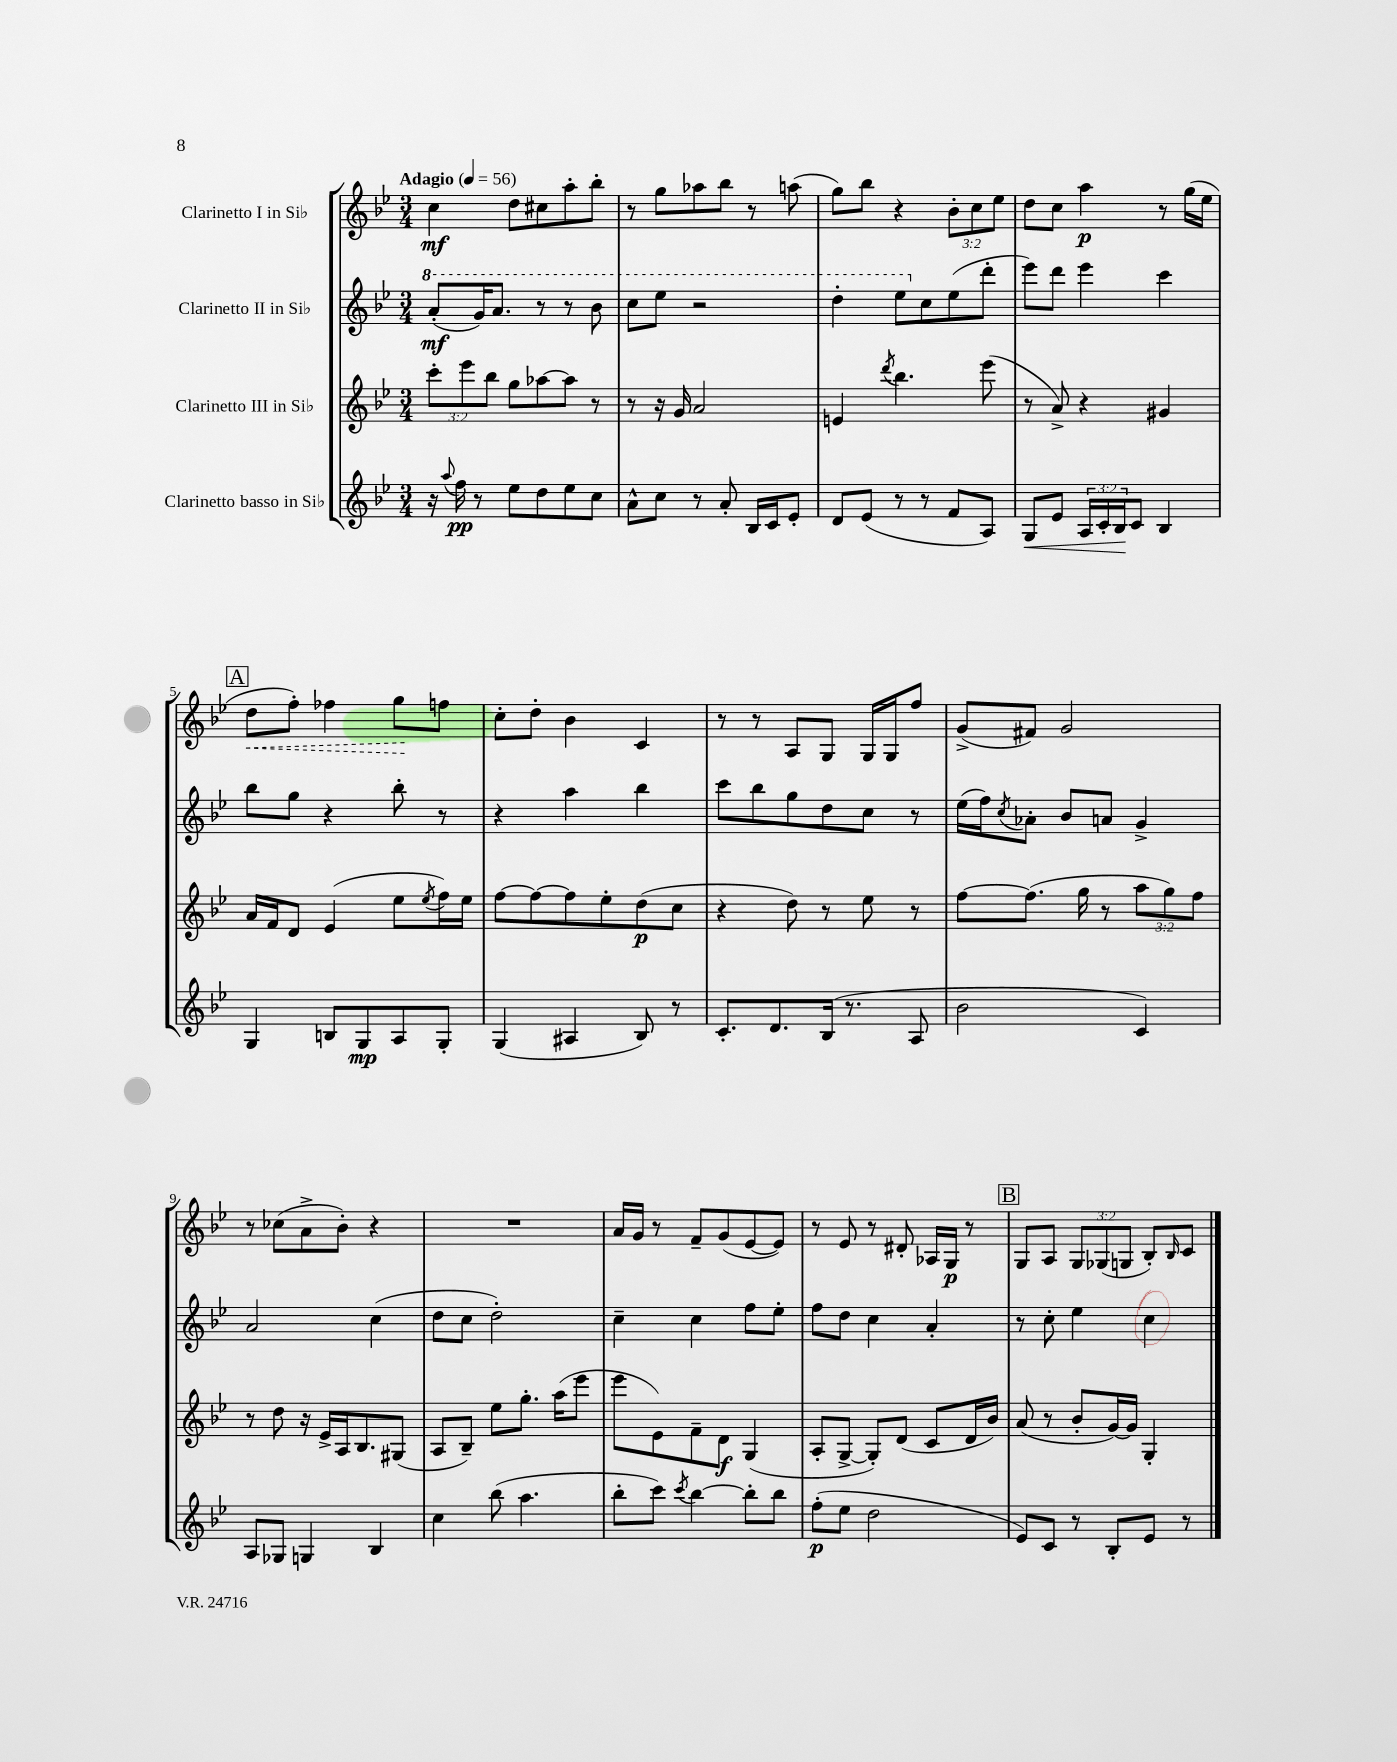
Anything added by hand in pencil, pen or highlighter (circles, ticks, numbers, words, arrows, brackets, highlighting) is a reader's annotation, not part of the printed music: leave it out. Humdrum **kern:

**kern	**dynam	**kern	**dynam	**kern	**dynam	**kern	**dynam
*part4	*part4	*part3	*part3	*part2	*part2	*part1	*part1
*staff4	*staff4	*staff3	*staff3	*staff2	*staff2	*staff1	*staff1
*I"Clarinetto basso in Si♭	*	*I"Clarinetto III in Si♭	*	*I"Clarinetto II in Si♭	*	*I"Clarinetto I in Si♭	*
*clefG2	*	*clefG2	*	*clefG2	*	*clefG2	*
*k[b-e-]	*	*k[b-e-]	*	*k[b-e-]	*	*k[b-e-]	*
*M3/4	*	*M3/4	*	*M3/4	*	*M3/4	*
*MM56	*	*MM56	*	*MM56	*	*MM56	*
*	*	*	*	*8va	*	*	*
=1	=1	=1	=1	=1	=1	=1	=1
!	!	!	!	!	!	!LO:TX:a:B:t=Adagio	!
16r	.	12ccc'\L	.	(8aa'/L	mf	4cc\	mf
8qqaa/	.	.	.	.	.	.	.
16ff\	pp	.	.	.	.	.	.
.	.	12eee-\	.	.	.	.	.
8r	.	.	.	16gg/K)	.	.	.
.	.	12bb-\J	.	.	.	.	.
.	.	.	.	8.aa/J	.	.	.
8ee-\L	.	8gg\L	.	.	.	8dd\L	.
8dd\	.	[8aa-X\	.	8r	.	8cc#X\	.
8ee-\	.	8aa-\J]	.	8r	.	8aa'\	.
8cc\J	.	8r	.	8bb-\	.	8bb-'\J	.
=2	=2	=2	=2	=2	=2	=2	=2
8a^^\L	.	8r	.	8ccc\L	.	8r	.
8cc\J	.	16r	.	8eee-\J	.	8gg\L	.
.	.	16g/	.	.	.	.	.
8r	.	2a/	.	2r	.	8aa-X\	.
8a'/	.	.	.	.	.	8bb-\J	.
16B-/LL	.	.	.	.	.	8r	.
16c/J	.	.	.	.	.	.	.
8e-'/J	.	.	.	.	.	(8aan\	.
=3	=3	=3	=3	=3	=3	=3	=3
8d/L	.	4en/	.	4ddd'\	.	8gg\L)	.
(8e-/J	.	.	.	.	.	8bb-\J	.
.	.	8qddd/	.	.	.	.	.
8r	.	4.bb-\	.	8eee-\L	.	4r	.
*	*	*	*	*X8va	*	*	*
8r	.	.	.	8cc\	.	.	.
8f/L	.	.	.	(8ee-\	.	12b-'\L	.
.	.	.	.	.	.	12cc\	.
8A/J)	.	(8eee-\	.	8ddd'\J	.	.	.
.	.	.	.	.	.	12ee-\J	.
=4	=4	=4	=4	=4	=4	=4	=4
!	!LO:HP:b	!	!	!	!	!	!
8G/L	<	8r	.	8eee-\L)	.	8dd\L	.
8e-/J	.	8a^/)	.	8ddd\J	.	8cc\J	.
24A/LL	.	4r	.	4eee-\	.	4aa\	p
24c'/	.	.	.	.	.	.	.
24B-/J	.	.	.	.	.	.	.
8c/J	[	.	.	.	.	.	.
4B-/	.	4g#X/	.	4ccc\	.	8r	.
.	.	.	.	.	.	(16gg\LL	.
.	.	.	.	.	.	16ee-\JJ	.
!!LO:LB:g=z
!!LO:REH:place=s1:t=A
=5	=5	=5	=5	=5	=5	=5	=5
!	!	!	!	!	!	!	!LO:HP:b
4G/	.	16a/LL	.	8bb-\L	.	8dd\L	<
.	.	16f/J	.	.	.	.	.
.	.	8d/J	.	8gg\J	.	8ff'\J)	.
8Bn/L	.	(4e-/	.	4r	.	4ff-X\	.
8G/	mp	.	.	.	.	.	.
8A/	.	8ee-\L	.	8bb-'\	.	8gg\L	.
.	.	8qee-/	.	.	.	.	.
8G'/J	.	16ff\L)	.	8r	.	8ffn\J	[
.	.	16ee-\JJ	.	.	.	.	.
=6	=6	=6	=6	=6	=6	=6	=6
(4G/	.	[8ff\L	.	4r	.	8cc'\L	.
.	.	8ff\_	.	.	.	8dd'\J	.
4A#X/	.	8ff\]	.	4aa\	.	4b-\	.
.	.	8ee-'\	.	.	.	.	.
8B-/)	.	(8dd\	p	4bb-\	.	4c/	.
8r	.	8cc\J	.	.	.	.	.
=7	=7	=7	=7	=7	=7	=7	=7
8.c'/L	.	4r	.	8ccc\L	.	8r	.
.	.	.	.	8bb-\	.	8r	.
8.d/	.	.	.	.	.	.	.
.	.	8dd\)	.	8gg\	.	8A/L	.
(16B-/Jk	.	8r	.	8dd\	.	8G/J	.
8.r	.	.	.	.	.	.	.
.	.	8ee-\	.	8cc\J	.	16G/LL	.
.	.	.	.	.	.	16G/J	.
8A/	.	8r	.	8r	.	8ff/J	.
=8	=8	=8	=8	=8	=8	=8	=8
2b-\	.	[8ff\L	.	(16ee-\LL	.	(8g^/L	.
.	.	.	.	16ff\J)	.	.	.
.	.	.	.	8qcc/	.	.	.
.	.	(8.ff\J]	.	8a-X'\J	.	8f#X/J)	.
.	.	.	.	8b-/L	.	2g/	.
.	.	16gg\	.	.	.	.	.
.	.	8r	.	8an/J	.	.	.
4c/)	.	12aa\L	.	4g^/	.	.	.
.	.	12gg\)	.	.	.	.	.
.	.	12ff\J	.	.	.	.	.
!!LO:LB:g=z
=9	=9	=9	=9	=9	=9	=9	=9
8A/L	.	8r	.	2a/	.	8r	.
8G-X/J	.	8dd\	.	.	.	(8cc-X\L	.
4Gn/	.	16r	.	.	.	8a^\	.
.	.	16e-^/LL	.	.	.	.	.
.	.	16A/J	.	.	.	8b-'\J)	.
.	.	8.B-/	.	.	.	.	.
4B-/	.	.	.	(4cc\	.	4r	.
.	.	(8G#X/J	.	.	.	.	.
=10	=10	=10	=10	=10	=10	=10	=10
4cc\	.	8A/L	.	8dd\L	.	2.r	.
.	.	8B-~/J)	.	8cc\J	.	.	.
(8bb-\	.	8ee-\L	.	2dd'\)	.	.	.
4.aa\	.	8.gg'\J	.	.	.	.	.
.	.	(16aa\KL	.	.	.	.	.
.	.	8eee-\J	.	.	.	.	.
=11	=11	=11	=11	=11	=11	=11	=11
8bb-'\L	.	8eee-\L	.	4cc~\	.	16a/LL	.
.	.	.	.	.	.	16g/JJ	.
8ccc\J)	.	8e-\)	.	.	.	8r	.
8qccc/	.	.	.	.	.	.	.
[4bb-\	.	8f~\	.	4cc\	.	8f~/L	.
.	.	8d\J	f	.	.	(8g/	.
8bb-'\L]	.	(4G/	.	8ff\L	.	[8e-/	.
8bb-\J	.	.	.	8ee-'\J	.	8e-/J])	.
=12	=12	=12	=12	=12	=12	=12	=12
(8ff'\L	p	8A'/L	.	8ff\L	.	8r	.
8ee-\J	.	[8G^/J	.	8dd\J	.	8e-/	.
2dd\	.	8G'/L])	.	4cc\	.	8r	.
.	.	(8d/J	.	.	.	8d#X'/	.
.	.	8c/L	.	4a'/	.	16A-X/LL	.
.	.	.	.	.	.	16G/JJ	p
.	.	16d/L	.	.	.	8r	.
.	.	16b-/JJ)	.	.	.	.	.
!!LO:REH:place=s1:t=B
=13	=13	=13	=13	=13	=13	=13	=13
8e-/L)	.	(8a/	.	8r	.	8G/L	.
8c/J	.	8r	.	8cc'\	.	8A/J	.
8r	.	8b-'/L	.	4ee-\	.	12G/L	.
.	.	.	.	.	.	(12G-X/	.
8B-'/L	.	[16g/L)	.	.	.	.	.
.	.	.	.	.	.	12Gn/J	.
.	.	16g/JJ]	.	.	.	.	.
8e-/J	.	4G'/	.	4cc\	.	8B-'/L)	.
.	.	.	.	.	.	16qqB-/	.
8r	.	.	.	.	.	8c/J	.
==	==	==	==	==	==	==	==
*-	*-	*-	*-	*-	*-	*-	*-
